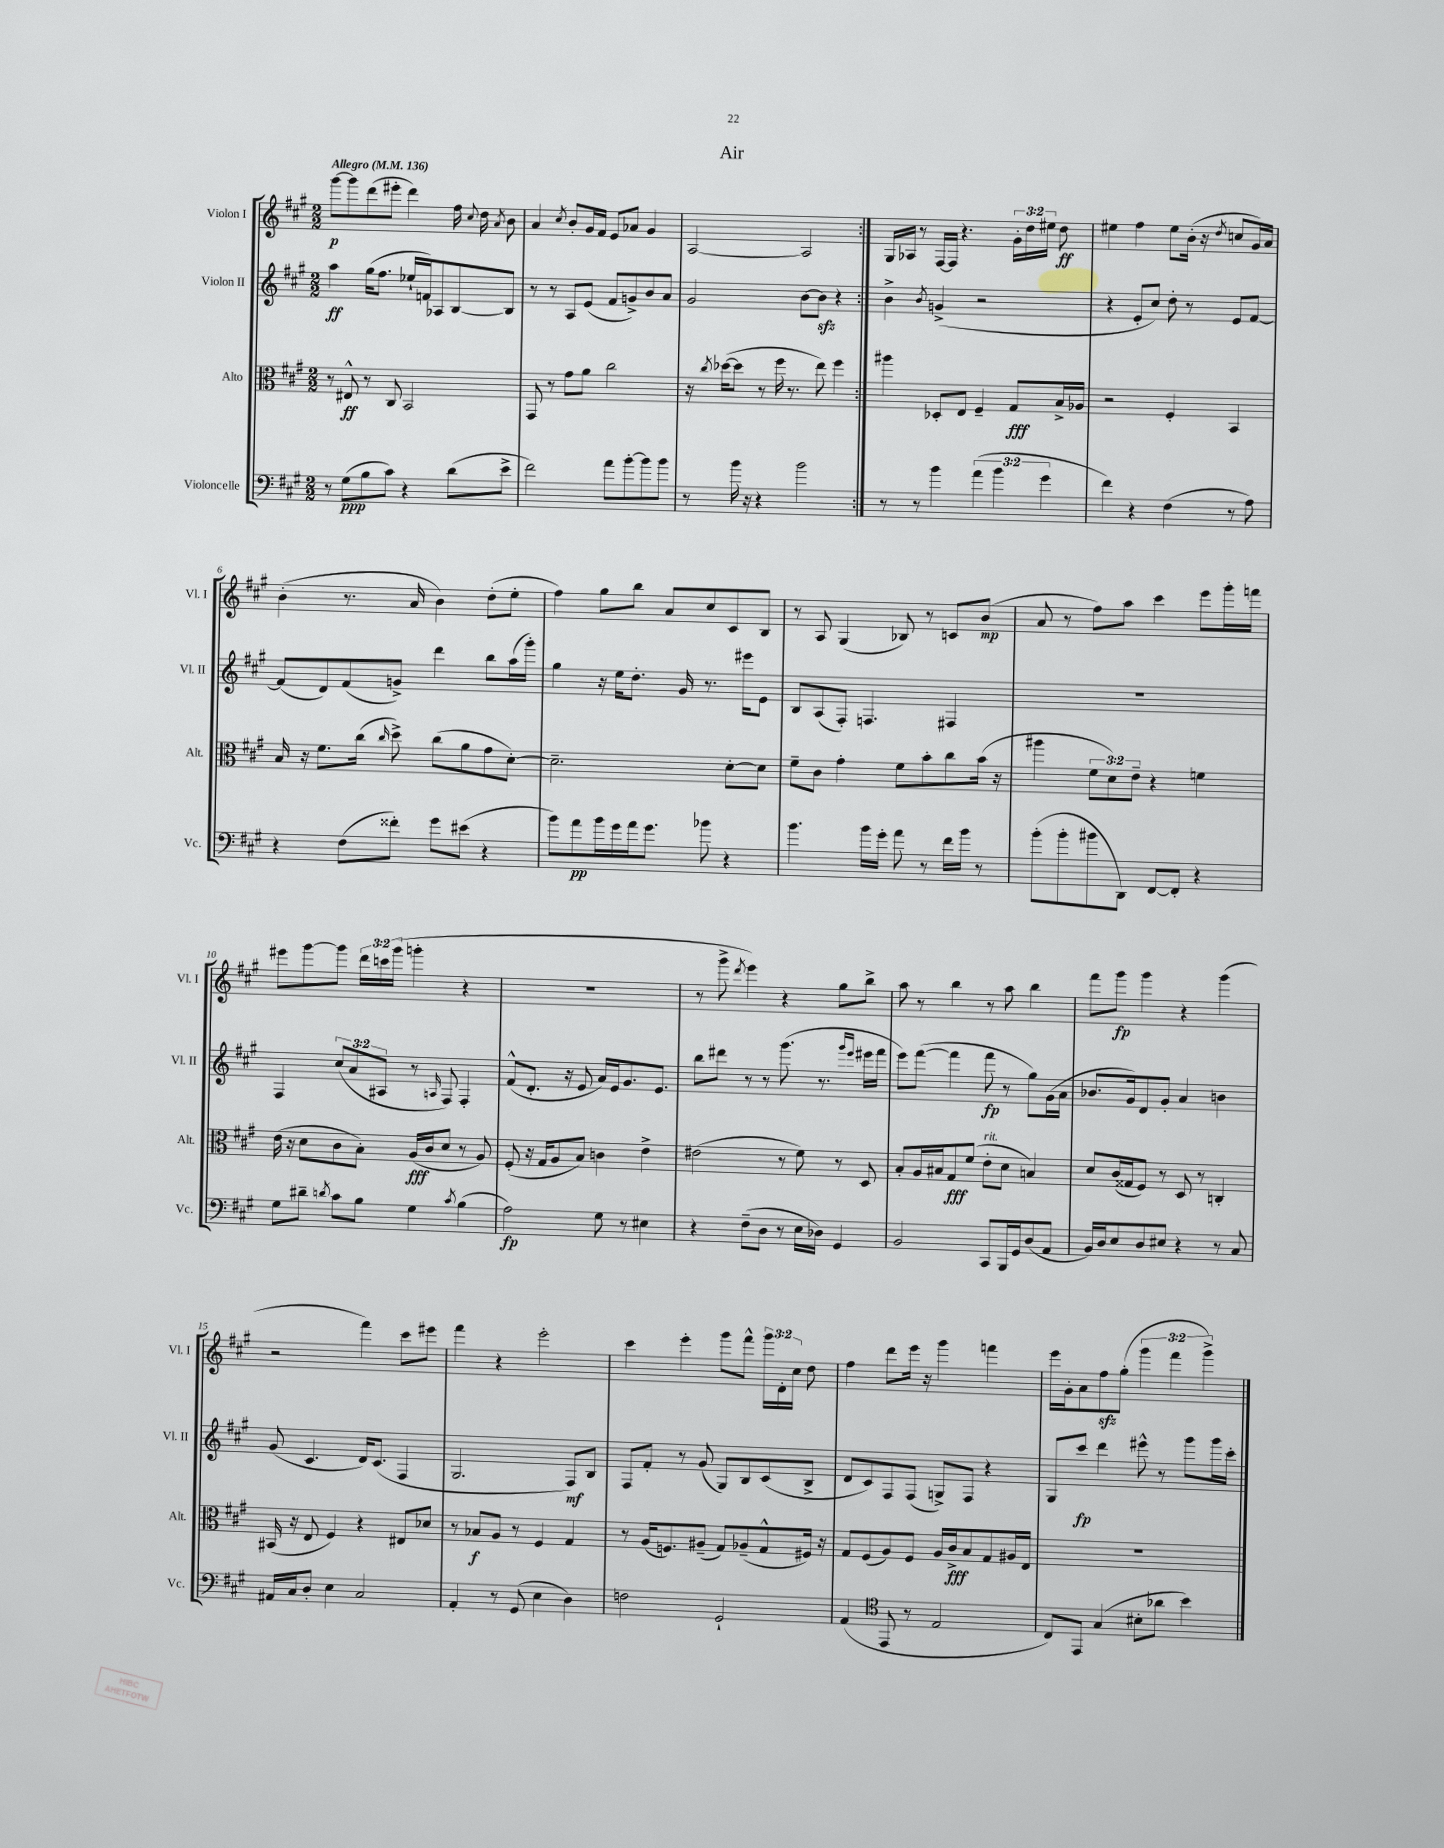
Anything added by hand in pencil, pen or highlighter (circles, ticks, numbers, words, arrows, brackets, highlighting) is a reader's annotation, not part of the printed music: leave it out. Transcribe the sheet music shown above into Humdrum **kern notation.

**kern	**dynam	**kern	**dynam	**kern	**dynam	**kern	**dynam
*part4	*part4	*part3	*part3	*part2	*part2	*part1	*part1
*staff4	*staff4	*staff3	*staff3	*staff2	*staff2	*staff1	*staff1
*I"Violoncelle	*	*I"Alto	*	*I"Violon II	*	*I"Violon I	*
*I'Vc.	*	*I'Alt.	*	*I'Vl. II	*	*I'Vl. I	*
*clefF4	*	*clefC3	*	*clefG2	*	*clefG2	*
*k[f#c#g#]	*	*k[f#c#g#]	*	*k[f#c#g#]	*	*k[f#c#g#]	*
*M2/2	*	*M2/2	*	*M2/2	*	*M2/2	*
*MM136	*	*MM136	*	*MM136	*	*MM136	*
=1	=1	=1	=1	=1	=1	=1	=1
!	!	!	!	!	!	!LO:TX:a:B:t=Allegro	!
8r	.	8r	.	4aa\	ff	[8ggg#\L	p
(8G#\L	ppp	8E#X^^/	ff	.	.	8ggg#\]	.
8B\	.	8r	.	(16gg#\KL	.	(8ddd\	.
.	.	.	.	8.ff#\J	.	.	.
8c#\J)	.	8C#/	.	.	.	8eee#X'\J	.
4r	.	2BB/	.	16ee-X`/LL	.	4ddd\)	.
.	.	.	.	16fn/J)	.	.	.
.	.	.	.	8A-X/	.	.	.
(8d\L	.	.	.	[8B/	.	16ff#\	.
.	.	.	.	.	.	8qqcc#/	.
.	.	.	.	.	.	16dd\	.
.	.	.	.	.	.	8qa/	.
8e^\J	.	.	.	8B/J]	.	8b\	.
=2	=2	=2	=2	=2	=2	=2	=2
2f#\)	.	8GG#/	.	8r	.	4a/	.
.	.	8r	.	8r	.	.	.
.	.	.	.	.	.	8qcc#/	.
.	.	8g#\L	.	8A/L	.	8b'/L	.
.	.	8a\J	.	(8e/J	.	16g#/L	.
.	.	.	.	.	.	16f#/JJ	.
8a\L	.	2cc#\	.	8f#/L	.	8e/L	.
[8b'\	.	.	.	8gn^/)	.	8a-X/J	.
8b\]	.	.	.	8b/	.	4g#/	.
8b\J	.	.	.	8a/J	.	.	.
=3	=3	=3	=3	=3	=3	=3	=3
8r	.	16r	.	2g#/	.	[2A/	.
.	.	8qcc#/	.	.	.	.	.
.	.	([16dd-X\KL	.	.	.	.	.
16b\	.	8dd-\J]	.	.	.	.	.
16r	.	.	.	.	.	.	.
4r	.	8r	.	.	.	.	.
.	.	16ff#\	.	.	.	.	.
.	.	8.r	.	.	.	.	.
2b\	.	.	.	[8b\L	.	2A/]	.
.	.	8ee\)	.	8bzz\J]	.	.	.
.	.	4ff#\	.	4r	.	.	.
=4:|!	=4:|!	=4:|!	=4:|!	=4:|!	=4:|!	=4:|!	=4:|!
8r	.	4aa#X\	.	4b^\	.	16G#/LL	.
.	.	.	.	.	.	16A-X/JJ	.
8r	.	.	.	.	.	8r	.
.	.	.	.	8qb/	.	.	.
4b\	.	8D-X'/L	.	(4gn^/	.	[16F#/LL	.
.	.	.	.	.	.	16F#/JJ]	.
.	.	8E/J	.	.	.	4.r	.
(6a\	.	4F#~/	.	2r	.	.	.
6b\	.	.	.	.	.	.	.
.	.	8G#/L	fff	.	.	24g#'\LL	.
.	.	.	.	.	.	24dd\	.
6g#\	.	.	.	.	.	24ee#X\JJ	.
.	.	16B^/L	.	.	.	8dd\	ff
.	.	16A-X/JJ	.	.	.	.	.
=5	=5	=5	=5	=5	=5	=5	=5
4f#\)	.	2r	.	4r	.	4ee#X\	.
4r	.	.	.	8e'/L	.	4ff#\	.
.	.	.	.	8cc#/J)	.	.	.
(4F#\	.	4F#'/	.	8dd'\	.	8ee#\L	.
.	.	.	.	8r	.	(16b'\Jk	.
.	.	.	.	.	.	16r	.
.	.	.	.	.	.	8qdd/	.
8r	.	4BB/	.	8e/L	.	8ccn/L	.
8A\)	.	.	.	[8f#/J	.	16g#/L)	.
.	.	.	.	.	.	16a/JJ	.
!!LO:LB:g=z
=6	=6	=6	=6	=6	=6	=6	=6
4r	.	16B/	.	(8f#/L]	.	(4b'\	.
.	.	16r	.	.	.	.	.
.	.	8.f#\L	.	8d/)	.	.	.
(8F#\L	.	.	.	(8f#/	.	8.r	.
.	.	(16cc#\Jk	.	.	.	.	.
.	.	16qqcc#/	.	.	.	.	.
8f##X'\J)	.	8dd^\)	.	8gn^/J)	.	.	.
.	.	.	.	.	.	16a/	.
8g#\L	.	(8cc#\L	.	4ddd\	.	4b\)	.
(8e#X\J	.	8a\	.	.	.	.	.
4r	.	8g#\	.	8bb\L	.	(8dd'\L	.
.	.	[8d'\J)	.	(16aa\L	.	8ee'\J	.
.	.	.	.	16ggg#'\JJ)	.	.	.
=7	=7	=7	=7	=7	=7	=7	=7
8b\L)	.	2.d~\]	.	4gg#\	.	4ff#\)	.
8a\	pp	.	.	.	.	.	.
16b\L	.	.	.	16r	.	8gg#\L	.
16g#\	.	.	.	16ee\KL	.	.	.
16a\J	.	.	.	8.dd'\J	.	8bb\J	.
8.g#\J	.	.	.	.	.	.	.
.	.	.	.	.	.	8a/L	.
.	.	.	.	16g#/	.	.	.
8b-X\	.	.	.	8.r	.	8cc#/	.
4r	.	[8d'\L	.	.	.	8c#/	.
.	.	.	.	16eee#X\KL	.	.	.
.	.	8d\J]	.	8e\J	.	8B/J	.
=8	=8	=8	=8	=8	=8	=8	=8
4.b\	.	8f#~\L	.	8B/L	.	8r	.
.	.	8c#\J	.	(8A/	.	8A/	.
.	.	4g#'\	.	8F#'/J)	.	(4G#/	.
16b\LL	.	.	.	4.Fn/	.	.	.
16g#'\JJ	.	.	.	.	.	.	.
8a\	.	8f#\L	.	.	.	8B-X/)	.
8r	.	8b'\	.	.	.	8r	.
16f#\LL	.	8cc#\	.	4F#X/	.	8cn/L	.
16b\JJ	.	.	.	.	.	.	.
8r	.	(16b\Jk	.	.	.	(8b/J	mp
.	.	16r	.	.	.	.	.
=9	=9	=9	=9	=9	=9	=9	=9
(8b'\L	.	4aa#X\	.	1r	.	8a/	.
8b'\	.	.	.	.	.	8r	.
8b#X\	.	12f#\L	.	.	.	8ff#\L)	.
.	.	12d\)	.	.	.	.	.
8DD\J)	.	.	.	.	.	8aa\J	.
.	.	12e~\J	.	.	.	.	.
[8FF#/L	.	4r	.	.	.	4ccc#\	.
8FF#'/J]	.	.	.	.	.	.	.
4r	.	4fn\	.	.	.	8eee\L	.
.	.	.	.	.	.	16ggg#'\L	.
.	.	.	.	.	.	16fffn\JJ	.
!!LO:LB:g=z
=10	=10	=10	=10	=10	=10	=10	=10
8G#\L	.	(16e\	.	4F#/	.	8eee#X\L	.
.	.	16r	.	.	.	.	.
8d#X~\J	.	8d\L	.	.	.	[8ggg#\	.
8qdn/	.	.	.	.	.	.	.
8c#\L	.	8c#\	.	(12cc#/L	.	8ggg#\J]	.
.	.	.	.	12a/	.	.	.
8B\J	.	8B'\J)	.	.	.	24ddd\LL	.
.	.	.	.	12A#X/J	.	24cccn\	.
.	.	.	.	.	.	(24ggg#\JJ	.
4G#\	.	(16A/LL	fff	8r	.	4gggn'\	.
.	.	16c#/J	.	.	.	.	.
.	.	.	.	16qqAn/	.	.	.
.	.	8d/J	.	8F#/)	.	.	.
8qc#/	.	.	.	.	.	.	.
(4B\	.	8r	.	4F#'/	.	4r	.
.	.	8A/)	.	.	.	.	.
=11	=11	=11	=11	=11	=11	=11	=11
2A\)	fp	(8F#'/	.	(8f#^^/L	.	1r	.
.	.	16r	.	8.d'/J	.	.	.
.	.	16G#/KL	.	.	.	.	.
.	.	8A/	.	.	.	.	.
.	.	.	.	16r	.	.	.
.	.	8B/J)	.	8e/	.	.	.
8G#\	.	4cn\	.	16a/LL)	.	.	.
.	.	.	.	16e/J	.	.	.
8r	.	.	.	8.g#/	.	.	.
4E#X\	.	4e^\	.	.	.	.	.
.	.	.	.	8.e/J	.	.	.
=12	=12	=12	=12	=12	=12	=12	=12
4r	.	(2e#X\	.	8bb\L	.	8r	.
.	.	.	.	8ddd#X\J	.	8ggg#^\	.
.	.	.	.	.	.	8qddd/	.
(8F#~\L	.	.	.	8r	.	4eee\)	.
8D\J	.	.	.	8r	.	.	.
8r	.	8r	.	(8.ggg#\	.	4r	.
16E\LL	.	8f#\)	.	.	.	.	.
16D-X\JJ)	.	.	.	8.r	.	.	.
4GG#/	.	8r	.	.	.	8gg#\L	.
.	.	.	.	16qqggg#/LL	.	.	.
.	.	.	.	16qqeee/JJ	.	.	.
.	.	8D/	.	16eee#X\LL	.	8bb^\J	.
.	.	.	.	16fff#\JJ	.	.	.
=13	=13	=13	=13	=13	=13	=13	=13
2BB/	.	8B'/L	.	8eee\L)	.	8aa\	.
.	.	16A/L	.	([8fff#\J	.	8r	.
.	.	16B#X/J	.	.	.	.	.
.	.	8G#/	fff	4fff#\]	.	4bb\	.
.	.	(8f#/J	.	.	.	.	.
!	!	!LO:TX:a:i:t=rit.	!	!	!	!	!
8CC#/L	.	8e'\L	.	8fff#\	fp	8r	.
16BBB/L	.	8d\J	.	8r	.	8aa\	.
16GG#/J	.	.	.	.	.	.	.
(8D/	.	4Bn/)	.	8gg#\L)	.	4bb\	.
8AA/J	.	.	.	(16g#\L	.	.	.
.	.	.	.	16a\JJ	.	.	.
=14	=14	=14	=14	=14	=14	=14	=14
16BB/LL)	.	8d/L	.	8.b-X/L	.	8fff#\L	.
16D/J	.	.	.	.	.	.	.
8E/	.	(16c#/L	.	.	.	8ggg#\J	fp
.	.	16G##X/J	.	16g#/k)	.	.	.
8D/	.	8F#/J)	.	8d/	.	4ggg#\	.
8E#X/J	.	8r	.	8g#'/J	.	.	.
4r	.	8D/	.	4a/	.	4r	.
.	.	8r	.	.	.	.	.
8r	.	4Cn'/	.	4bn\	.	(4ggg#\	.
8C#/	.	.	.	.	.	.	.
!!LO:LB:g=z
=15	=15	=15	=15	=15	=15	=15	=15
16AA#X/LL	.	(16BB#X/	.	(8g#/	.	2r	.
16C#/J	.	16r	.	.	.	.	.
8D'/J	.	8E/	.	4.c#/	.	.	.
4E\	.	4F#/)	.	.	.	.	.
2C#/	.	4r	.	16d/KL)	.	4fff#\)	.
.	.	.	.	(8.c#/J	.	.	.
.	.	8E#X/L	.	4F#/	.	8ccc#\L	.
.	.	8d-X/J	.	.	.	8eee#X\J	.
=16	=16	=16	=16	=16	=16	=16	=16
4AA'/	.	8r	.	2.G#/	.	4fff#\	.
.	.	8B-X/L	f	.	.	.	.
8r	.	8A/J	.	.	.	4r	.
(8GG#/	.	8r	.	.	.	.	.
4E\	.	4F#/	.	.	.	2eee'\	.
4D\)	.	4G#/	.	8F#/L)	mf	.	.
.	.	.	.	8B/J	.	.	.
=17	=17	=17	=17	=17	=17	=17	=17
2Fn\	.	8r	.	8F#/L	.	4ccc#\	.
.	.	(16A/KL	.	8f#'/J	.	.	.
.	.	8.Fn/)	.	.	.	.	.
.	.	.	.	8r	.	4eee'\	.
.	.	(8A#X~/J	.	(8g#/	.	.	.
2GG#`/	.	8G#/L)	.	8G#/L)	.	8ggg#\L	.
.	.	(8A-X~/	.	8B/	.	8fff#^^\J	.
.	.	8G#^^/	.	(8c#/	.	24ggg#\LL	.
.	.	.	.	.	.	24d'\	.
.	.	.	.	.	.	24cc#\JJ	.
.	.	16F#X/Jk)	.	8B^/J	.	8dd\	.
.	.	16r	.	.	.	.	.
=18	=18	=18	=18	=18	=18	=18	=18
(4AA/	.	8G#/L	.	8d/L	.	4ff#\	.
.	.	(8F#/	.	8c#/)	.	.	.
*clefC4	*	*	*	*	*	*	*
8EE/	.	8A/)	.	8F#/	.	8ddd\L	.
8r	.	8F#/J	.	(8F#/J	.	16eee\Jk	.
.	.	.	.	.	.	16r	.
2E/	.	16A/LL	.	8Gn^/L)	.	4ggg#\	.
.	.	16c#^/J	fff	.	.	.	.
.	.	8B/	.	8F#/J	.	.	.
.	.	8G#/	.	4r	.	4fffn\	.
.	.	16A#X/L	.	.	.	.	.
.	.	16E/JJ	.	.	.	.	.
=19	=19	=19	=19	=19	=19	=19	=19
8C#/L)	.	1r	.	8G#/L	.	16eee\LL	.
.	.	.	.	.	.	16g#'\J	.
8EE/J	.	.	.	8ccc#/J	fp	8a\	.
(4G#/	.	.	.	4ddd\	.	8ff#zz\	.
.	.	.	.	.	.	(8gg#'\J	.
8B#X'\L	.	.	.	8eee#X^^\	.	6ggg#\	.
8a-X\J	.	.	.	8r	.	.	.
.	.	.	.	.	.	6fff#\	.
4b\)	.	.	.	8ggg#\L	.	.	.
.	.	.	.	.	.	6ggg#^\)	.
.	.	.	.	16ggg#\L	.	.	.
.	.	.	.	16ccc#'\JJ	.	.	.
==	==	==	==	==	==	==	==
*-	*-	*-	*-	*-	*-	*-	*-
